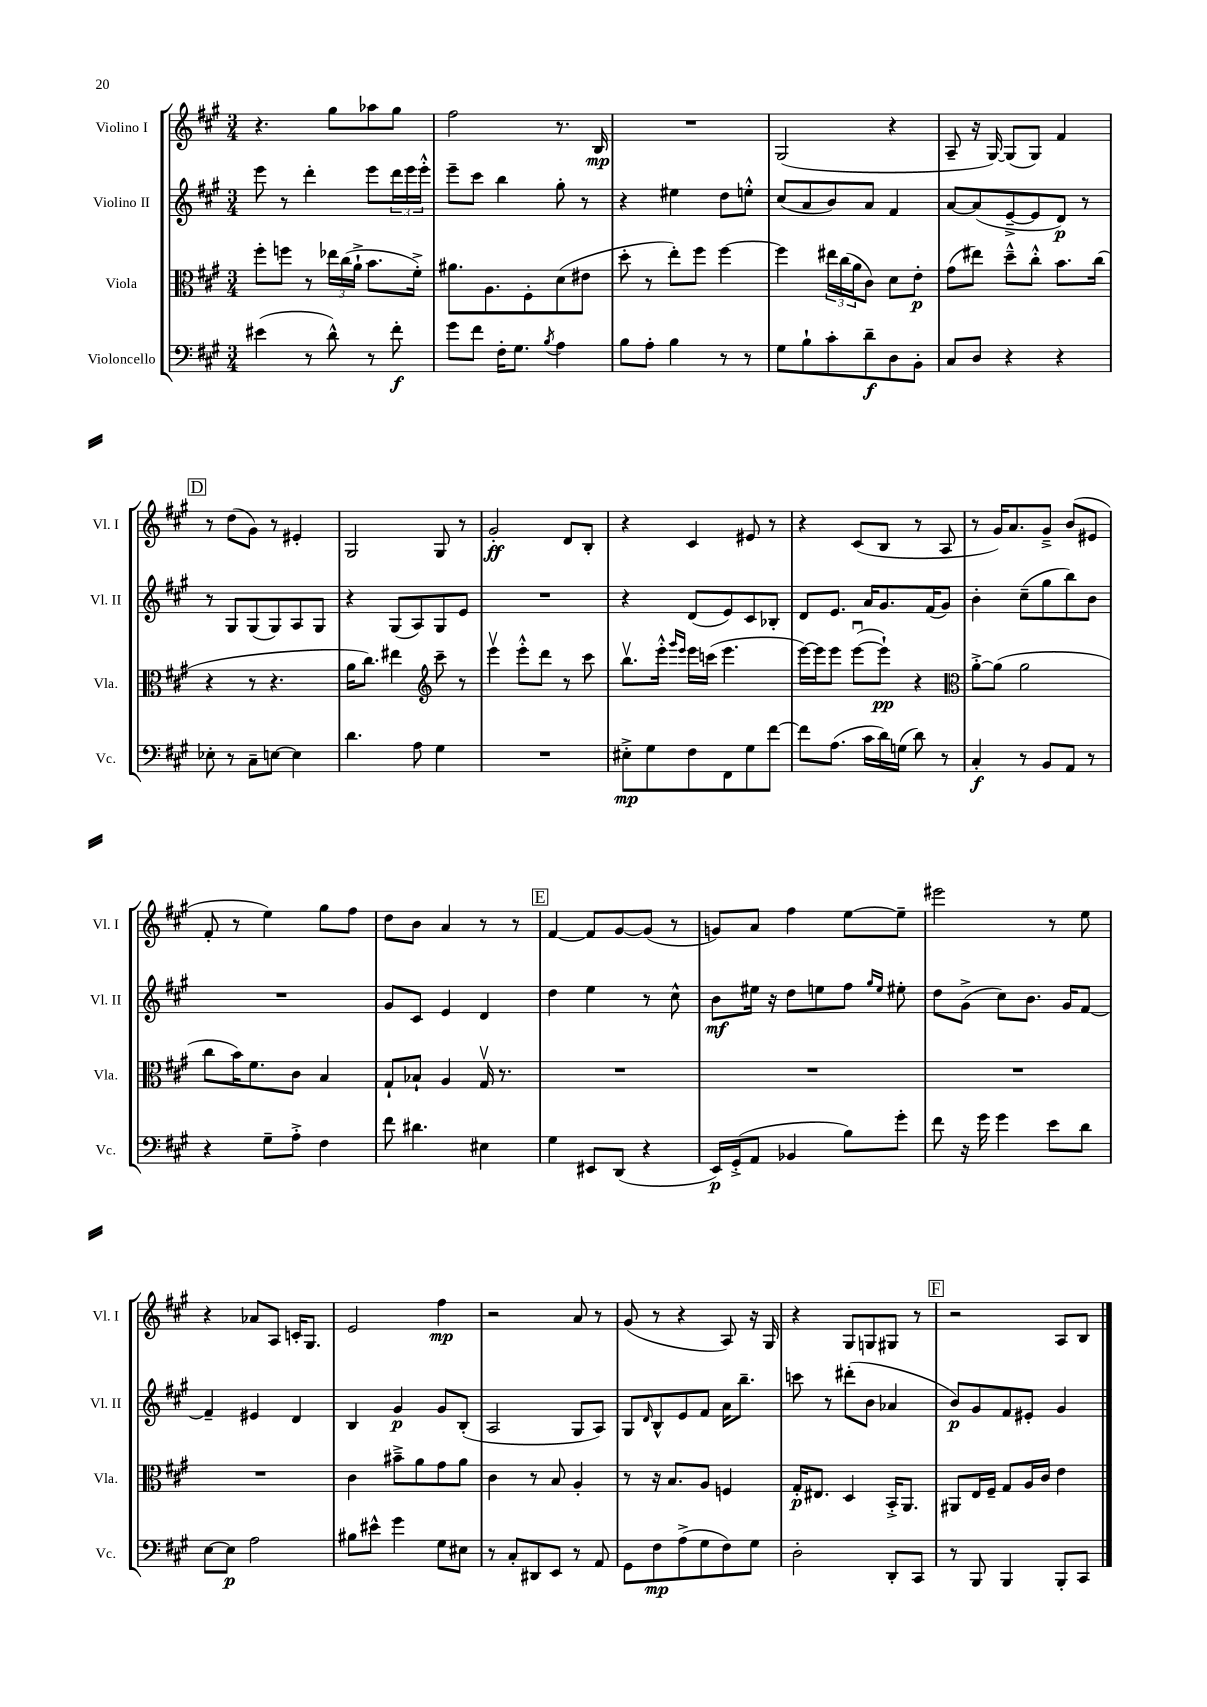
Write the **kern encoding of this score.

**kern	**kern	**kern	**kern
*staff4	*staff3	*staff2	*staff1
*clefF4	*clefC3	*clefG2	*clefG2
*k[f#c#g#]	*k[f#c#g#]	*k[f#c#g#]	*k[f#c#g#]
*M3/4	*M3/4	*M3/4	*M3/4
(4e#\	8ff#'\L	8eee\	4.r
.	8ff\J	8r	.
8r	8r	4ddd'\	.
8d^^\)	24ee-\LL	.	8gg#\L
.	(24cc#\	.	.
.	24a`^\JJ	.	.
8r	8.b\L	8eee\L	8aa-\
8f#'\	.	24ddd\L	8gg#\J
.	.	24eee\	.
.	16f#'^\Jk)	.	.
.	.	24eee'^^\JJ	.
=	=	=	=
8g#\L	8.a#\L	8eee~\L	2ff#\
8f#\J	.	8ccc#\J	.
.	8.A\	.	.
16F#'\LK	.	4bb\	.
8.G#\J	.	.	.
.	8F#'\	.	.
8qB/	.	.	.
4A\	(8d\	8gg#'\	8.r
.	8e#\J	8r	.
.	.	.	16B/
=	=	=	=
8B\L	8dd'\	4r	2.r
8A'\J	8r	.	.
4B\	8ee'\L)	4ee#\	.
.	8ff#\J	.	.
8r	[4ff#\	8dd\L	.
8r	.	8ee'^^\J	.
=	=	=	=
8G#\L	4ff#\]	(8cc#/L	(2G#/
8B`\	.	8a/	.
8c#'\	24ee#\LL	8b/)	.
.	(24cc#\	.	.
.	24a\J	.	.
8d~\	8c#\J)	8a/J	.
8D\	8d\L	4f#/	4r
8BB'\J	8e'\J	.	.
=	=	=	=
8C#/L	(8g#\L	[8a/L	8A~/
8D/J	8ee#\J)	(8a/]	16r
.	.	.	[16G#/)
4r	8dd~^^\L	[8e~^/	(8G#/]L
.	8cc#'^^\J	8e/]	8G#/J)
4r	8.b\L	8d/J)	4f#/
.	.	8r	.
.	(16cc#\Jk	.	.
=	=	=	=
8E-'\	4r	8r	8r
8r	.	8G#/L	(8dd\L
8C#~\L	8r	(8G#/	8g#\J)
[8E\J	4.r	8G#/)	8r
4E\]	.	8A/	4e#'/
.	.	8G#/J	.
=	=	=	=
4.d\	16a\LK	4r	2G#/
.	8.cc#\J)	.	.
.	4ee#\	(8G#/L	.
8A\	.	8A/)	.
*	*clefG2	*	*
4G#\	8ccc#~\	8G#/	8G#/
.	8r	8e/J	8r
=	=	=	=
2.r	4eeev\	2.r	2g#'/
.	8eee'^^\L	.	.
.	8ddd\J	.	.
.	8r	.	8d/L
.	8ccc#\	.	8B'/J
=	=	=	=
8E#'^\L	8.bbv\L	4r	4r
8G#\	.	.	.
.	16eee'^^\Jk	.	.
.	16qqggg#/LL	.	.
.	16qqeee/JJ	.	.
8F#\	16eee\LL	(8d/L	4c#/
.	(16ccc\JJ	.	.
8FF#\	4.eee\	8e/)	.
8G#\	.	8c#/	8e#/
[8f#\J	.	8B-'/J	8r
=	=	=	=
8f#\]L	[16eee\LL)	8d/L	4r
.	16eee\]J	.	.
(8.A\J	8eee\J	8.e/J	.
.	([8eeeu\L	.	(8c#/L
16c#\LL	.	16a/LK	.
16d\)	8eee`\]J)	8.g#/	8B/J
(16G\JJ	.	.	.
8d\)	4r	.	8r
.	.	(16f#/K	.
8r	.	8g#/J)	8A/
=	=	=	=
*	*clefC3	*	*
4C#'/	[8a'^\L	4b'\	8r
.	(8a\]J	.	16g#/LK)
.	.	.	8.a/
8r	2a\	(8cc#~\L	.
8BB/L	.	8gg#\	8g#~^/J
8AA/J	.	8bb\)	(8b/L
8r	.	8b\J	8e#/J
=	=	=	=
4r	8cc#\L	2.r	8f#'/
.	16b\K)	.	8r
.	8.f#\	.	.
8G#~\L	.	.	4ee\)
8A'^\J	8c#\J	.	.
4F#\	4B/	.	8gg#\L
.	.	.	8ff#\J
=	=	=	=
8f#\	8G#`/L	8g#/L	8dd\L
4.d#\	8B-`/J	8c#/J	8b\J
.	4A/	4e/	4a/
4E#\	16G#v/	4d/	8r
.	8.r	.	.
.	.	.	8r
=	=	=	=
4G#\	2.r	4dd\	[4f#/
8EE#/L	.	4ee\	8f#/]L
(8DD/J	.	.	[8g#/
4r	.	8r	(8g#/]J
.	.	8cc#^^\	8r
=	=	=	=
16EE/LL)	2.r	8b\L	8g/L)
(16GG#'^/J	.	.	.
8AA/J	.	16ee#\Jk	8a/J
.	.	16r	.
4BB-/	.	8dd\L	4ff#\
.	.	8ee\	.
8B\L)	.	8ff#\J	[8ee\L
.	.	16qqgg#/LL	.
.	.	16qqee/JJ	.
8g#'\J	.	8ee#'\	8ee~\]J
=	=	=	=
8f#\	2.r	8dd\L	2eee#\
16r	.	(8g#^\J	.
16g#\	.	.	.
4g#\	.	8cc#\L)	.
.	.	8.b\J	.
8e\L	.	.	8r
.	.	16g#/LK	.
8d\J	.	[8f#/J	8ee\
=	=	=	=
[8E\L	2.r	4f#~/]	4r
8E\]J	.	.	.
2A\	.	4e#/	8a-/L
.	.	.	8A/J
.	.	4d/	16c'/LK
.	.	.	8.G#/J
=	=	=	=
8B#\L	4c#\	4B/	2e/
8e#^^\J	.	.	.
4g#\	8b#~^\L	4g#/	.
.	8a\	.	.
8G#\L	8g#\	8g#/L	4ff#\
8E#\J	8a\J	(8B'/J	.
=	=	=	=
8r	4c#\	2A/	2r
8C#'/L	.	.	.
8DD#/	8r	.	.
8EE/J	8B/	.	.
8r	4A'/	8G#/L	8a/
8AA/	.	8A/J)	8r
=	=	=	=
8GG#\L	8r	8G#/L	(8g#/
.	.	16qqd/	.
8F#\	16r	8B^^/	8r
.	8.B/L	.	.
(8A^\	.	8e/	4r
8G#\	8A/J	8f#/J	.
8F#\)	4F/	16a\LK	8A/)
.	.	8.bb~\J	.
8G#\J	.	.	16r
.	.	.	16G#/
=	=	=	=
2D'\	16G#'/LK	8ccc\	4r
.	8.E#/J	.	.
.	.	8r	.
.	4D/	(8ddd#'\L	8G#/L
.	.	8b\J	8G/
8DD'/L	16BB'^/LK	4a-/	8G#/J
.	8.AA/J	.	.
8CC#/J	.	.	8r
=	=	=	=
8r	8AA#/L	8b/L)	2r
8BBB/	16E/L	8g#/	.
.	16F#~/JJ	.	.
4BBB/	8G#/L	8f#/	.
.	16A/L	8e#'/J	.
.	16c#/JJ	.	.
8BBB'/L	4e\	4g#/	8A/L
8CC#/J	.	.	8B/J
==	==	==	==
*-	*-	*-	*-
